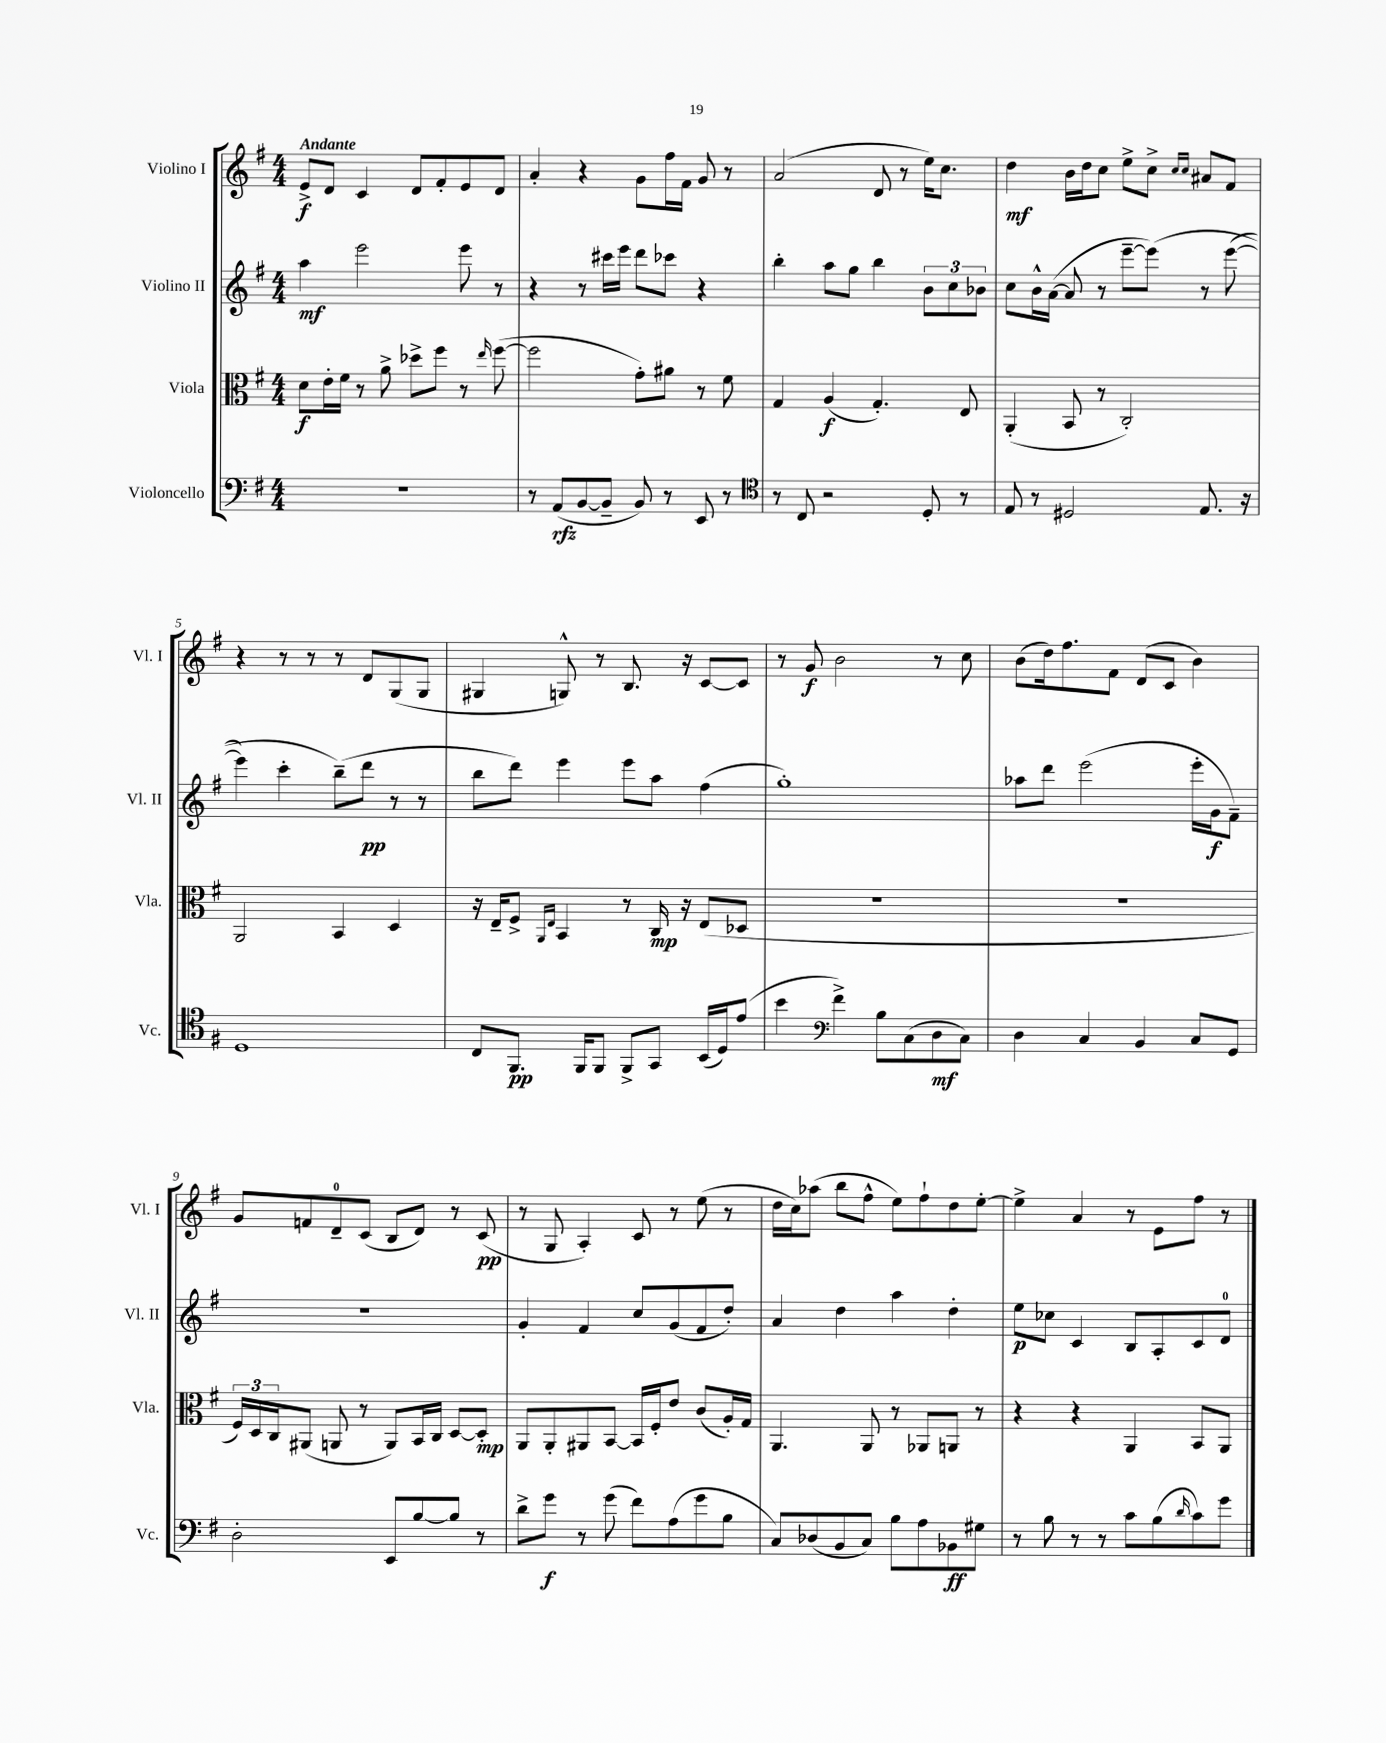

**kern	**dynam	**kern	**dynam	**kern	**dynam	**kern	**dynam
*part4	*part4	*part3	*part3	*part2	*part2	*part1	*part1
*staff4	*staff4	*staff3	*staff3	*staff2	*staff2	*staff1	*staff1
*I"Violoncello	*	*I"Viola	*	*I"Violino II	*	*I"Violino I	*
*I'Vc.	*	*I'Vla.	*	*I'Vl. II	*	*I'Vl. I	*
*clefF4	*	*clefC3	*	*clefG2	*	*clefG2	*
*k[f#]	*	*k[f#]	*	*k[f#]	*	*k[f#]	*
*M4/4	*	*M4/4	*	*M4/4	*	*M4/4	*
=1	=1	=1	=1	=1	=1	=1	=1
!	!	!	!	!	!	!LO:TX:a:B:t=Andante	!
1r	.	8d\L	f	4aa\	mf	8e^/L	f
.	.	16e'\L	.	.	.	8d/J	.
.	.	16f#\JJ	.	.	.	.	.
.	.	8r	.	2eee\	.	4c/	.
.	.	8a^\	.	.	.	.	.
.	.	8dd-X^\L	.	.	.	8d/L	.
.	.	8ff#\J	.	.	.	8f#'/	.
.	.	8r	.	8eee\	.	8e/	.
.	.	16qqee/	.	.	.	.	.
.	.	([8ff#\	.	8r	.	8d/J	.
=2	=2	=2	=2	=2	=2	=2	=2
8r	.	2ff#\]	.	4r	.	4a'/	.
(8AA/L	rfz	.	.	.	.	.	.
[8BB/	.	.	.	8r	.	4r	.
8BB~/J]	.	.	.	16ccc#X\LL	.	.	.
.	.	.	.	16eee\JJ	.	.	.
8BB/)	.	8g'\L)	.	8ddd\L	.	8g\L	.
8r	.	8a#X\J	.	8ccc-X\J	.	16ff#\L	.
.	.	.	.	.	.	16f#\JJ	.
8EE/	.	8r	.	4r	.	8g/	.
8r	.	8f#\	.	.	.	8r	.
=3	=3	=3	=3	=3	=3	=3	=3
*clefC4	*	*	*	*	*	*	*
8r	.	4G/	.	4bb'\	.	(2a/	.
8C/	.	.	.	.	.	.	.
2r	.	(4A/	f	8aa\L	.	.	.
.	.	.	.	8gg\J	.	.	.
.	.	4.G'/)	.	4bb\	.	8d/	.
.	.	.	.	.	.	8r	.
8D'/	.	.	.	12b\L	.	16ee\KL)	.
.	.	.	.	.	.	8.cc\J	.
.	.	.	.	12cc\	.	.	.
8r	.	8E/	.	.	.	.	.
.	.	.	.	12b-X\J	.	.	.
=4	=4	=4	=4	=4	=4	=4	=4
8E/	.	(4AA'/	.	8cc\L	.	4dd\	mf
8r	.	.	.	16b^^\L	.	.	.
.	.	.	.	([16a\JJ	.	.	.
2D#X/	.	8BB/	.	8a/]	.	16b\LL	.
.	.	.	.	.	.	16dd\J	.
.	.	8r	.	8r	.	8cc\J	.
.	.	2C'/)	.	[8eee~\L	.	8ee^\L	.
.	.	.	.	(8eee\J])	.	8cc^\J	.
.	.	.	.	.	.	16qqcc/LL	.
.	.	.	.	.	.	16qqcc/JJ	.
8.E/	.	.	.	8r	.	8a#X/L	.
.	.	.	.	([8eee\	.	8f#/J	.
16r	.	.	.	.	.	.	.
!!LO:LB:g=z
=5	=5	=5	=5	=5	=5	=5	=5
1D	.	2AA/	.	4eee\])	.	4r	.
.	.	.	.	4ccc'\	.	8r	.
.	.	.	.	.	.	8r	.
.	.	4BB/	.	(8bb~\L)	.	8r	.
.	.	.	.	8ddd\J	pp	8d/L	.
.	.	4D/	.	8r	.	(8G/	.
.	.	.	.	8r	.	8G/J	.
=6	=6	=6	=6	=6	=6	=6	=6
8C/L	.	16r	.	8bb\L	.	4G#X/	.
.	.	16E~/KL	.	.	.	.	.
8.FF#/J	pp	8F#^/J	.	8ddd\J)	.	.	.
.	.	16qqAA/LL	.	.	.	.	.
.	.	16qqE/JJ	.	.	.	.	.
.	.	4BB/	.	4eee\	.	8Gn^^/)	.
16FF#/KL	.	.	.	.	.	.	.
8FF#/J	.	.	.	.	.	8r	.
8FF#^/L	.	8r	.	8eee\L	.	8.B/	.
8GG/J	.	16C/	mp	8aa\J	.	.	.
.	.	16r	.	.	.	16r	.
(16BB/LL	.	(8E/L	.	(4ff#\	.	[8c/L	.
16D/J)	.	.	.	.	.	.	.
(8e/J	.	8D-X/J	.	.	.	8c/J]	.
=7	=7	=7	=7	=7	=7	=7	=7
4b\	.	1r	.	1gg')	.	8r	.
.	.	.	.	.	.	8g/	f
*clefF4	*	*	*	*	*	*	*
4f#^\)	.	.	.	.	.	2b\	.
8B\L	.	.	.	.	.	.	.
(8C\	.	.	.	.	.	.	.
8D\	mf	.	.	.	.	8r	.
8C\J)	.	.	.	.	.	8cc\	.
=8	=8	=8	=8	=8	=8	=8	=8
4D\	.	1r	.	8aa-X\L	.	(8b\L	.
.	.	.	.	8ddd\J	.	16dd\k)	.
.	.	.	.	.	.	8.ff#\	.
4C/	.	.	.	(2eee\	.	.	.
.	.	.	.	.	.	8f#\J	.
4BB/	.	.	.	.	.	(8d/L	.
.	.	.	.	.	.	8c/J	.
8C/L	.	.	.	16eee'\LL	.	4b\)	.
.	.	.	.	16g\J	f	.	.
8GG/J	.	.	.	8f#~\J)	.	.	.
!!LO:LB:g=z
=9	=9	=9	=9	=9	=9	=9	=9
2D'\	.	24F#/LL)	.	1r	.	8g/L	.
.	.	24D/	.	.	.	.	.
.	.	24C/J	.	.	.	.	.
.	.	(8AA#X/J	.	.	.	8fn/	.
.	.	8AAn/	.	.	.	8d~/	.
.	.	8r	.	.	.	(8c/J	.
8EE/L	.	8AA/L)	.	.	.	8B/L	.
[8B/	.	16BB/L	.	.	.	8d/J)	.
.	.	16C/JJ	.	.	.	.	.
8B/J]	.	[8D/L	.	.	.	8r	.
8r	.	8D'/J]	mp	.	.	(8c/	pp
=10	=10	=10	=10	=10	=10	=10	=10
8d^\L	.	8AA/L	.	4g'/	.	8r	.
8g\J	f	8AA'/	.	.	.	8G/	.
8r	.	8AA#X/	.	4f#/	.	4A'/)	.
(8g\	.	[8BB/J	.	.	.	.	.
8f#\L)	.	16BB/LL]	.	8cc/L	.	8c/	.
.	.	16F#'/J	.	.	.	.	.
(8A\	.	8e/J	.	(8g/	.	8r	.
8g\	.	(8c/L	.	8f#/	.	(8ee\	.
8B\J	.	16A'/L)	.	8dd'/J)	.	8r	.
.	.	16G/JJ	.	.	.	.	.
=11	=11	=11	=11	=11	=11	=11	=11
8C/L)	.	4.AA/	.	4a/	.	16dd\LL	.
.	.	.	.	.	.	16cc\J)	.
(8D-X/	.	.	.	.	.	(8aa-X\J	.
8BB/	.	.	.	4dd\	.	8bb\L	.
8C/J)	.	8AA/	.	.	.	8ff#^^\J	.
8B\L	.	8r	.	4aa\	.	8ee\L)	.
8A\	.	8AA-X/L	.	.	.	8ff#`\	.
8BB-X\	ff	8AAn/J	.	4dd'\	.	8dd\	.
8G#X\J	.	8r	.	.	.	[8ee'\J	.
=12	=12	=12	=12	=12	=12	=12	=12
8r	.	4r	.	8ee\L	p	4ee^\]	.
8B\	.	.	.	8cc-X\J	.	.	.
8r	.	4r	.	4c/	.	4a/	.
8r	.	.	.	.	.	.	.
8c\L	.	4AA/	.	8B/L	.	8r	.
(8B\	.	.	.	8A'/	.	8e\L	.
16qqd/	.	.	.	.	.	.	.
8c\)	.	8BB/L	.	8c/	.	8ff#\J	.
8g\J	.	8AA/J	.	8d/J	.	8r	.
==	==	==	==	==	==	==	==
*-	*-	*-	*-	*-	*-	*-	*-
